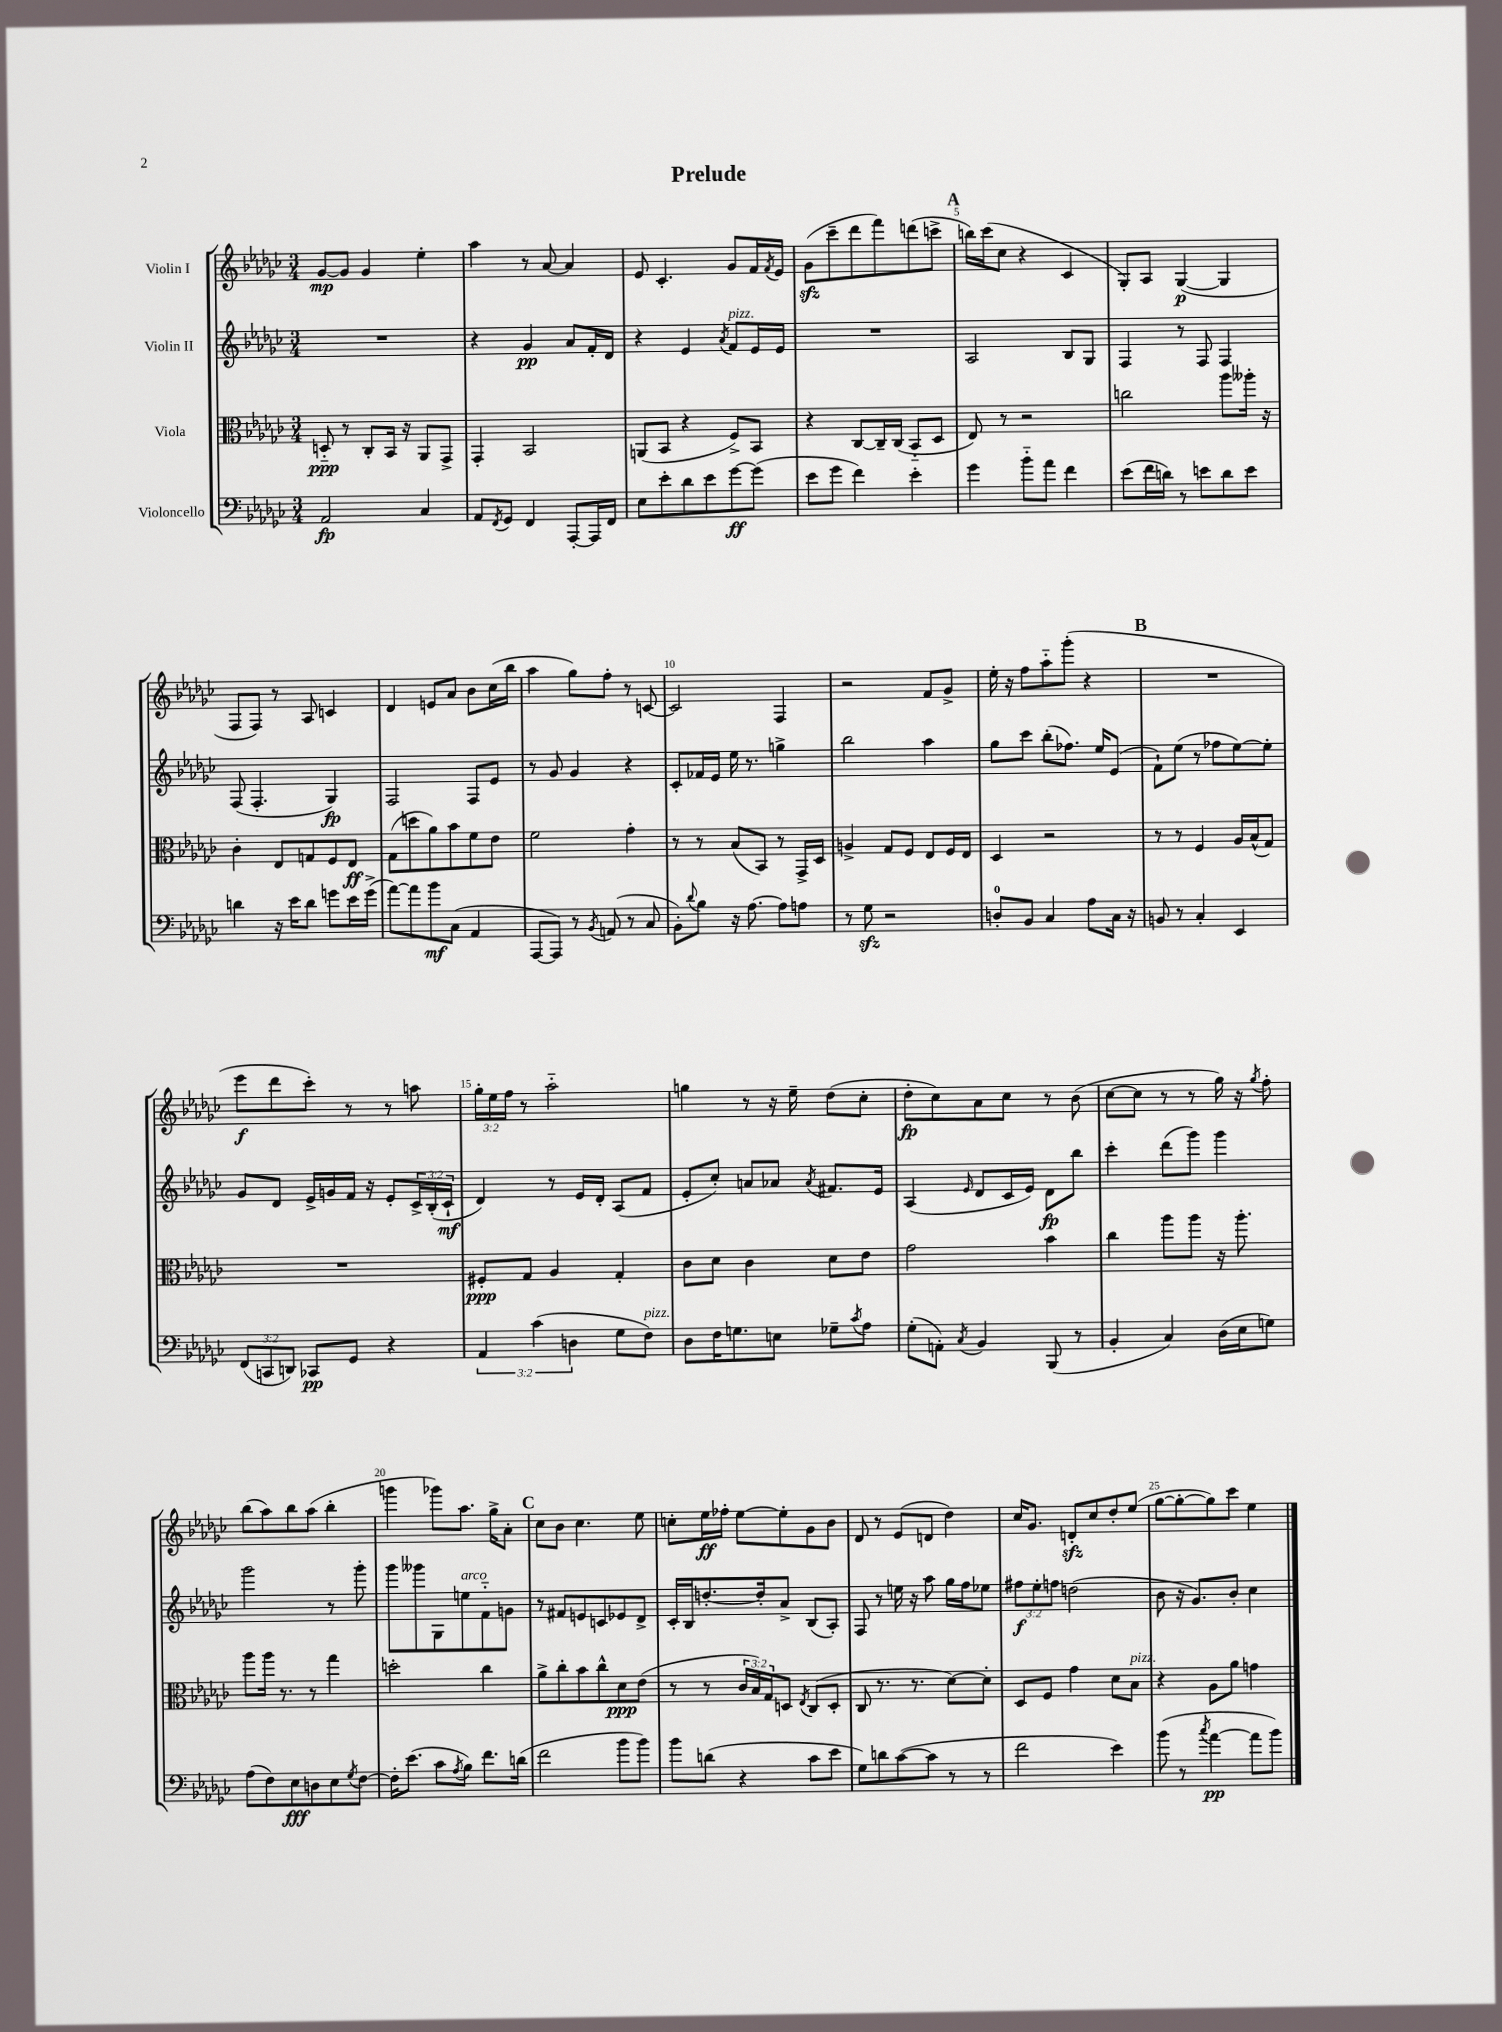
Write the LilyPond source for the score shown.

\header { title = "Prelude" }
<<
\new StaffGroup <<
\new Staff = "s0" \with { instrumentName = "Violin I" } {
    \clef treble \key ges \major \numericTimeSignature \time 3/4 \override Staff.TupletNumber.text = #tuplet-number::calc-fraction-text
    ges'8~\mp ges'8 ges'4 ees''4-. |
    aes''4 r8 aes'8~ aes'4 |
    ees'8 ces'4.-. ges'8 f'16 \acciaccatura { f'8 } ees'16 |
    ges'8\sfz( ces'''8-- des'''8 f'''8) d'''8( c'''8-> |
    \mark \markup { \bold "A" } b''16) ces'''16( ces''8 r4 ces'4 |
    ges8-.) aes8 ges4~\p( ges4 |
    f8 f8) r8 aes8 c'4 |
    des'4 e'8 aes'8 bes'8 ces''16( bes''16 |
    aes''4 ges''8) f''8-. r8 c'8~ |
    c'2 f4 |
    r2 f'8 ges'8-> |
    ees''16-. r16 f''8 aes''8-_ ges'''8-.( r4 |
    \mark \markup { \bold "B" } R2. |
    ees'''8\f des'''8 ces'''8-.) r8 r8 a''8 |
    \tuplet 3/2 { ges''16-. ees''16 f''16 } r8 aes''2-_ |
    g''4 r8 r16 ees''16-- des''8( ces''8-. |
    des''8-.\fp ces''8) aes'8 ces''8 r8 bes'8( |
    ces''8~ ces''8 r8 r8 ges''16) r16 \acciaccatura { ges''8 } f''8-. |
    bes''8( aes''8) bes''8 aes''8( bes''4-. |
    g'''4 ges'''8) aes''8. ges''16-> aes'8-. |
    \mark \markup { \bold "C" } ces''8 bes'8 ces''4. ees''8 |
    c''8-. ees''16\ff fes''16-. ees''8~ ees''8-. ges'8 bes'8 |
    des'8 r8 ees'8( d'8 des''4) |
    ces''16 ges'8. d'8-.\sfz ces''8 des''8-. ees''8( |
    ges''8~ ges''8~-. ges''8) ces'''8 ees''4 \bar "|." |
}
\new Staff = "s1" \with { instrumentName = "Violin II" } {
    \clef treble \key ges \major \numericTimeSignature \time 3/4 \override Staff.TupletNumber.text = #tuplet-number::calc-fraction-text
    R2. |
    r4 ges'4\pp aes'8 f'16-. des'16 |
    r4 ees'4 \acciaccatura { aes'8 } f'8^\markup { \italic "pizz." } ees'16 ees'16 |
    R2. |
    \mark \markup { \bold "A" } aes2 bes8 ges8 |
    f4 r8 f8 f4 |
    f8( f4.-. ges4\fp) |
    f2 f8 ees'8 |
    r8 ges'8 ges'4 r4 |
    ces'8-. fes'16 ees'16 ees''16 r8. g''4-> |
    bes''2 aes''4 |
    ges''8 ces'''8 bes''8-.( fes''8.) ees''16 ees'8( |
    \mark \markup { \bold "B" } f'8-!) ees''8( r8 fes''8 ees''8~) ees''8-. |
    ges'8 des'8 ees'16-> g'16 f'16 r16 ees'8-. \tuplet 3/2 { ces'16-> bes16-.( ces'16-!\mf } |
    des'4) r8 ees'16 des'16-. aes8( f'8 |
    ees'8-. ces''8-.) a'8 aes'8 \acciaccatura { aes'8 } fis'8. ees'16 |
    aes4( \grace { ees'16 } des'8 ces'16 ees'16) des'8\fp bes''8 |
    ces'''4-. des'''8( ges'''8) ges'''4 |
    ges'''2 r8 ges'''8-. |
    ges'''8 geses'''8 ges8 e''8^\markup { \italic "arco" } f'8-_ g'8 |
    \mark \markup { \bold "C" } r8 fis'8 e'8 c'8 ees'8 des'8-> |
    ces'16-. bes16 d''8.~-. d''16-. aes'8-> bes8( aes8-.) |
    f8 r8 e''16 r16 aes''8 ges''16 f''16 ees''8 |
    \tuplet 3/2 { fis''8\f ees''8-. f''8 } d''2( |
    bes'8 r16 ges'8.) bes'8-. ces''4 \bar "|." |
}
\new Staff = "s2" \with { instrumentName = "Viola" } {
    \clef alto \key ges \major \numericTimeSignature \time 3/4 \override Staff.TupletNumber.text = #tuplet-number::calc-fraction-text
    d8-_\ppp r8 ces8-. bes,16 r16 aes,8 ges,8-> |
    ges,4-. bes,2 |
    a,8( bes,8 r4 f8->) bes,8 |
    r4 ces8~ ces16-- ces16( bes,8-_ des8 |
    \mark \markup { \bold "A" } ees8) r8 r2 |
    c''2 aes''8 aeses''16-. r16 |
    ces'4-. ees8 g8 f8 ees8\ff |
    ges8( d''8 aes'8) bes'8 f'8 ees'8 |
    f'2 ges'4-. |
    r8 r8 bes8( bes,8) r8 ges,16-> des16 |
    a4-> ges8 f8 ees8 f16 ees16 |
    des4 r2 |
    \mark \markup { \bold "B" } r8 r8 f4 aes16 bes16-^( ges8) |
    R2. |
    fis8-.\ppp ges8 aes4 ges4-. |
    ces'8 des'8 ces'4 des'8 ees'8 |
    ges'2 bes'4 |
    ces''4 aes''8 aes''8 r16 aes''8.-. |
    aes''8 aes''16 r8. r8 ges''4 |
    d''2-. ces''4 |
    \mark \markup { \bold "C" } aes'8-> ces''8-. bes'8 ces''8-^ des'8\ppp ees'8( |
    r8 r8 \tuplet 3/2 { ces'16 bes16) ges16 } d8 \acciaccatura { ees8 } ces8( d8-. |
    ces8 r8. r8. des'8~) des'8-. |
    des8 f8 ges'4 des'8 bes8^\markup { \italic "pizz." } |
    r4 aes8 aes'8 g'4 \bar "|." |
}
\new Staff = "s3" \with { instrumentName = "Violoncello" } {
    \clef bass \key ges \major \numericTimeSignature \time 3/4 \override Staff.TupletNumber.text = #tuplet-number::calc-fraction-text
    aes,2\fp ces4 |
    aes,8 \acciaccatura { f,8 } ges,8 f,4 aes,,8~-. aes,,16 f,16 |
    ees8 ees'8-. des'8 ees'8 ges'8~\ff ges'8( |
    ees'8 ges'8 f'4) ees'4-. |
    \mark \markup { \bold "A" } ges'4 bes'8-_ aes'8 f'4 |
    ees'8( f'16 d'16) r8 e'8 d'8 e'8 |
    d'4 r16 ees'16 d'8 g'8 ees'16 g'16->( |
    aes'8~) aes'8 bes'8\mf ces8( aes,4 |
    aes,,8~ aes,,8) r8 \acciaccatura { bes,8 } a,8( r8 ces8 |
    bes,8-.) \appoggiatura { des'8 } bes8 r16 aes8.~ aes8 a8 |
    r8 ges8\sfz r2 |
    d8-0-. bes,8 ces4 aes8 ces16 r16 |
    \mark \markup { \bold "B" } b,8 r8 ces4-. ees,4 |
    \tuplet 3/2 { f,8( c,8 d,8) } ces,8\pp ges,8 r4 |
    \tuplet 3/2 { aes,4 ces'4( d4 } ges8 f8^\markup { \italic "pizz." }) |
    des8 f16 g8. e8 ges8-- \acciaccatura { ces'8 } aes8 |
    ges8-.( a,8-.) \acciaccatura { ces8 } bes,4 bes,,8( r8 |
    bes,4-. ces4) des16( ees16 g8) |
    aes8( f8) ees8\fff d8 ees8 \acciaccatura { ges8 } f8~ |
    f16-. ees'8.( ces'8 \acciaccatura { aes8 } bes8) f'8. d'16( |
    \mark \markup { \bold "C" } f'2 bes'8 bes'8) |
    bes'8 d'8( r4 ces'8 ees'8 |
    ges8) d'8 ces'8~( ces'8 r8 r8 |
    f'2 ees'4) |
    bes'8( r8 \acciaccatura { ces''8 } aes'4~\pp aes'8 bes'8) \bar "|." |
}
>>
>>
\layout { \context { \Score \override BarNumber.break-visibility = ##(#f #t #t) barNumberVisibility = #(every-nth-bar-number-visible 5) } }
